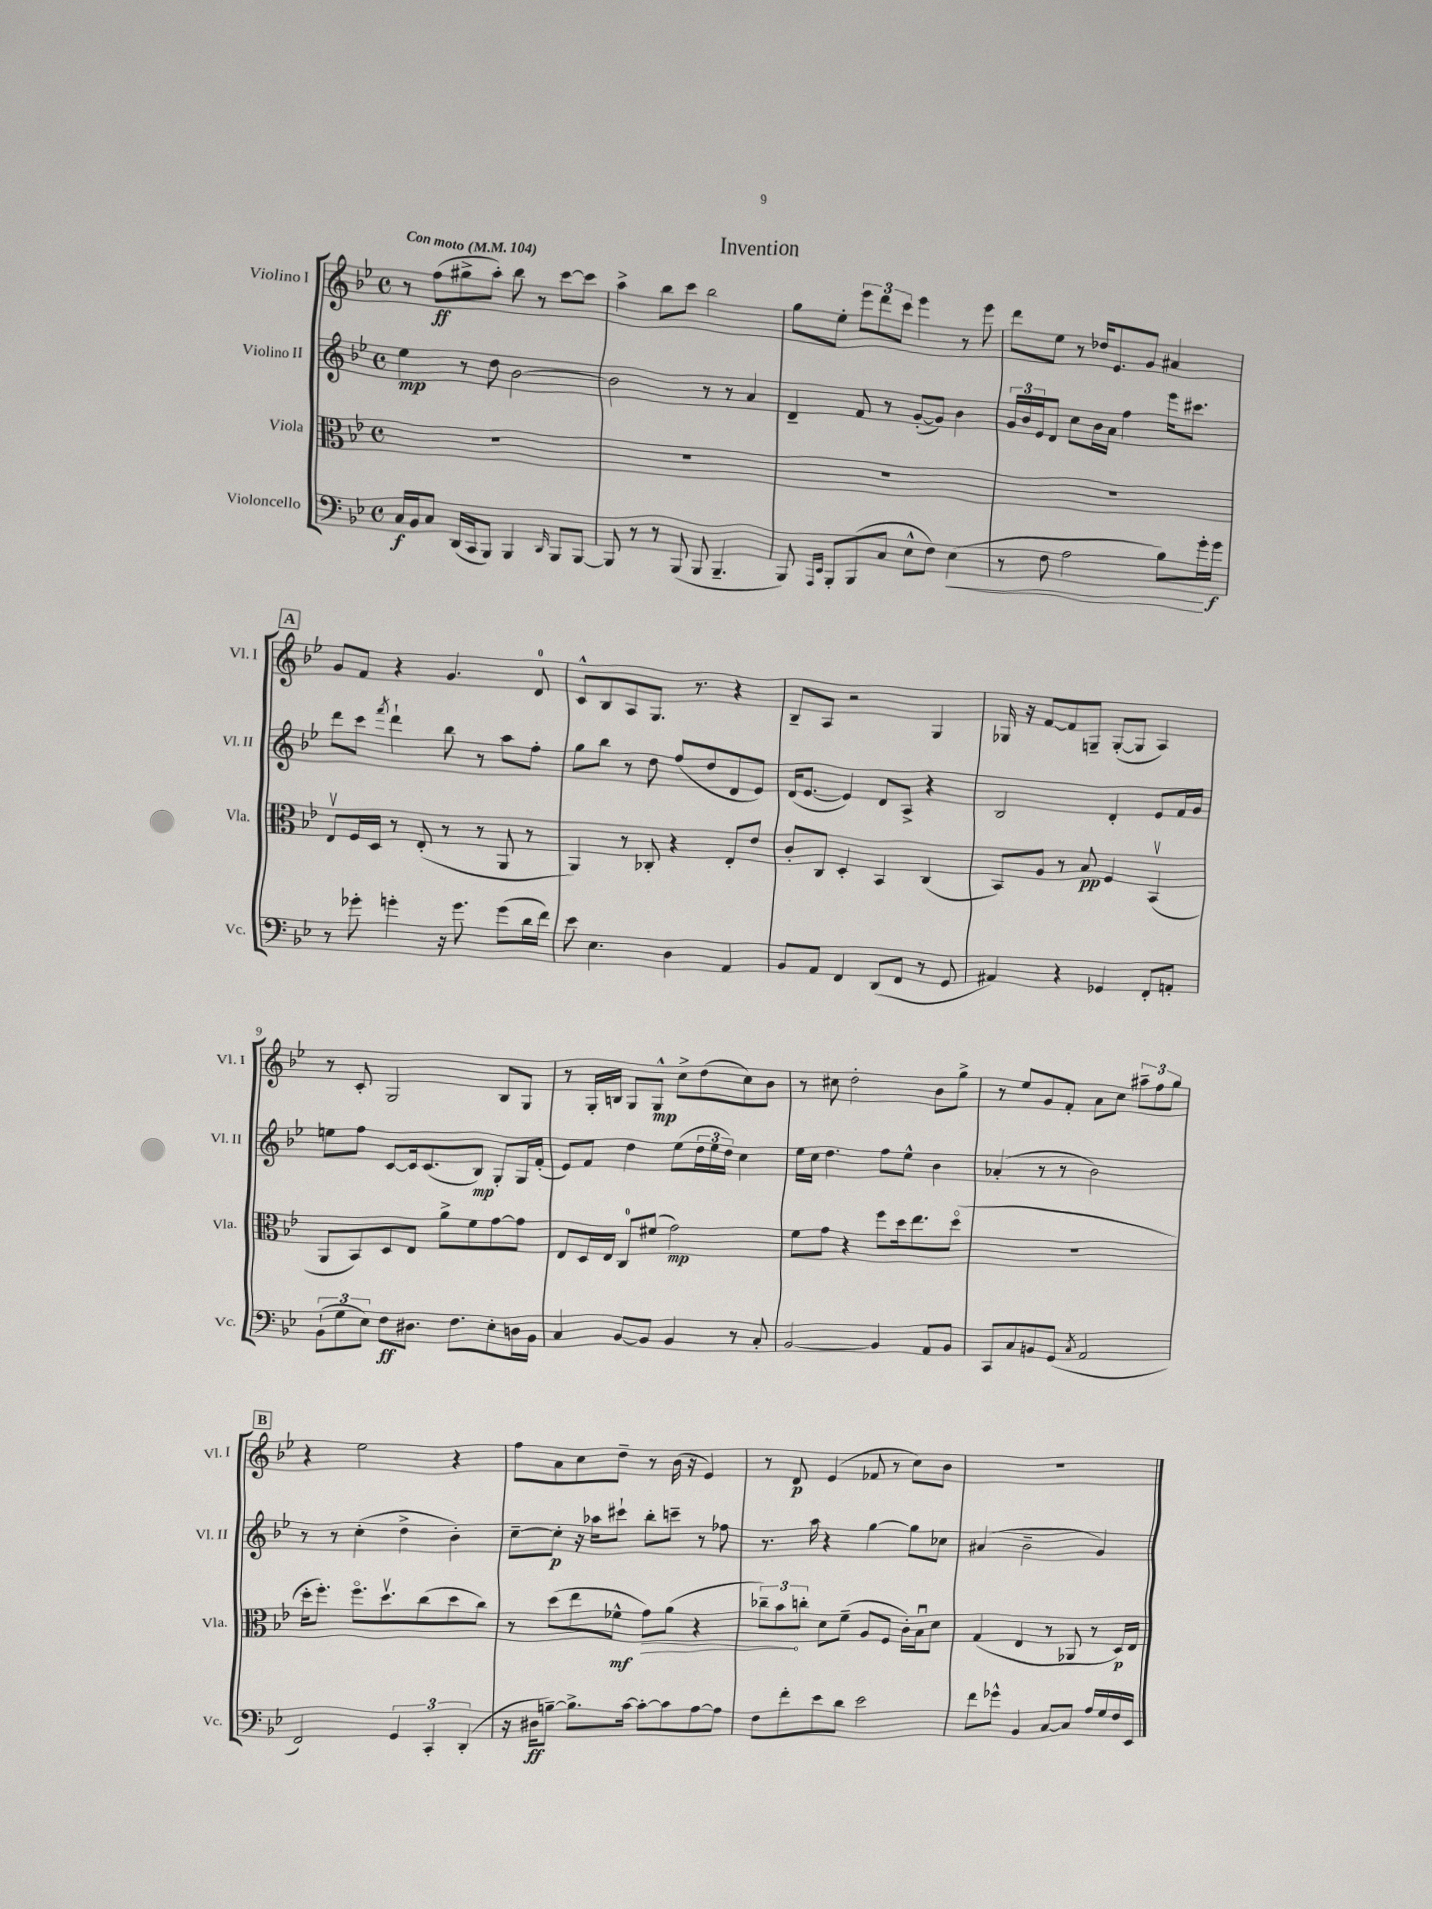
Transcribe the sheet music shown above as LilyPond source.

\header { title = "Invention" }
<<
\new StaffGroup <<
\new Staff = "s0" \with { instrumentName = "Violino I" shortInstrumentName = "Vl. I" } {
    \clef treble \key bes \major \defaultTimeSignature \time 4/4 \tempo "Con moto" 4 = 104
    r8 f''8\ff( gis''8-> a''8-.) bes''8 r8 c'''8~ c'''8 |
    a''4-> bes''8 c'''8 bes''2 |
    g''8 ees''8-. \tuplet 3/2 { ees'''8 d'''8 c'''8 } ees'''4 r8 ees'''8 |
    d'''8 ees''8 r8 des''16 ees'8. g'8 ais'4 |
    \mark \markup { \box "A" } g'8 f'8 r4 g'4. d'8-0 |
    c'8-^ bes8 a8 g8. r8. r4 |
    bes8-- a8 r2 g4 |
    ges16 r16 f'8~ f'8 g8-- g8~-.( g8 a4) |
    r8 c'8-. g2 bes8 g8 |
    r8 g16-. b16 g8 g8-^\mp c''8-> d''8( c''8) bes'8 |
    r8 cis''8 d''2-. bes'8 g''8-> |
    r8 ees''8 g'8 f'8-. a'8 c''8 \tuplet 3/2 { ais''8-- f''8 g''8 } |
    \mark \markup { \box "B" } r4 ees''2 r4 |
    f''8 a'8 c''8 d''8-- r8 bes'16( r16 ees'4) |
    r8 d'8\p ees'4( fes'8 r8 c''8) bes'8 |
    R1 \bar "|." |
}
\new Staff = "s1" \with { instrumentName = "Violino II" shortInstrumentName = "Vl. II" } {
    \clef treble \key bes \major \defaultTimeSignature \time 4/4
    ees''4\mp r8 d''8 bes'2~ |
    bes'2 r8 r8 a'4 |
    d'4-- f'8 r8 g'8~-.( g'8) bes'4 |
    \tuplet 3/2 { g'16 bes'16 ees'16 } d'8 c''8 bes'16 a'16 f''4 ees'''16 cis'''8. |
    \mark \markup { \box "A" } d'''8 c'''8 \acciaccatura { f'''8 } d'''4-! bes''8 r8 a''8 f''8-. |
    g''8 bes''8 r8 d''8 f''8( d''8 d'8 ees'8) |
    d'16( ees'8.~ ees'4) d'8 a8-> r4 |
    bes2 d'4-. ees'8 f'16 g'16 |
    e''8 f''8 c'8~ c'16 c'8.( bes8\mp) g8-. g16 f'16-.( |
    ees'8) f'8 d''4 ees''8( \tuplet 3/2 { d''16 ees''16 d''16) } c''4 |
    ees''16 c''16 d''4. f''8 ees''8-^ bes'4 |
    aes'4-.( r8 r8 bes'2) |
    \mark \markup { \box "B" } r8 r8 c''4-.( d''4-> bes'4-.) |
    c''8~-- c''8-.\p r16 aes''16 cis'''8-! bes''8-. c'''8-- r8 fes''8 |
    r8. a''16 r4 g''4~ g''8 ces''8 |
    ais'4( bes'2-- g'4) \bar "|." |
}
\new Staff = "s2" \with { instrumentName = "Viola" shortInstrumentName = "Vla." } {
    \clef alto \key bes \major \defaultTimeSignature \time 4/4
    R1 |
    R1 |
    R1 |
    R1 |
    \mark \markup { \box "A" } ees8\upbow f16 d16 r8 ees8-.( r8 r8 a,8 r8 |
    a,4) r8 ces8-. r4 ees8-. ees'8 |
    c'8-. c8 d4-. bes,4 c4( |
    bes,8) a8 r8 bes8\pp f4 bes,4\upbow( |
    a,8 bes,8) d8 ees8 a'8-> f'8 g'8~ g'8 |
    ees8 d16 ees16 c8-0 fis'8( g'2\mp) |
    f'8 g'8 r4 f''8 d''16 ees''8. d''8\flageolet( |
    R1 |
    \mark \markup { \box "B" } d''16-. f''8.-.) f''8.\flageolet d''8.\upbow c''8( d''8 c''8) |
    r8 d''8( ees''8 fes'8-^\mf \once \override Hairpin.circled-tip = ##t g'8\>) a'8( r4 |
    \tuplet 3/2 { ces''8--) bes'8\! c''8-. } d'8 f'8--( a8 f8 c'16-.) bes16\downbow d'8 |
    g4( ees4 r8 aes,8 r8 d16\p) ees16 \bar "|." |
}
\new Staff = "s3" \with { instrumentName = "Violoncello" shortInstrumentName = "Vc." } {
    \clef bass \key bes \major \defaultTimeSignature \time 4/4
    c16\f bes,16 c8 d,16( c,16 bes,,8) bes,,4 \grace { d,16 } bes,,8 bes,,8~ |
    bes,,8 r8 r8 bes,,8( bes,,8 bes,,4.-- |
    bes,,8) \grace { a,,16 ees,16 } bes,,8-. bes,,8( c8 ees8-^ f8) ees4\<( |
    r8 f8 a2 bes8) g'16-.\! g'16\f |
    \mark \markup { \box "A" } r8 ges'8-. g'4-. r16 g'8. g'8( d'16 f'16) |
    ees'8 ees4. d4 a,4 |
    bes,8 a,8 f,4 d,8( f,8 r8 g,8 |
    ais,4) r4 ges,4 f,8-. a,8-. |
    \tuplet 3/2 { bes,8-!( g8 ees8) } f8\ff dis8. f8. ees8-. d16 bes,16 |
    c4 bes,8~ bes,8 bes,4 r8 c8-. |
    bes,2~ bes,4 a,8 bes,8 |
    c,8 c8 b,8 g,8( \acciaccatura { c8 } a,2 |
    \mark \markup { \box "B" } f,2) \tuplet 3/2 { g,4 c,4-. d,4-.( } |
    r16 dis16\ff b8~--) b8.-> c'16~ c'8~-. c'8 a8~ a8 |
    f8 f'8-. ees'8 d'8 ees'2 |
    f'8 ges'8-^ bes,4 c8~ c8 a16 g16 f16 ees,16 \bar "|." |
}
>>
>>
